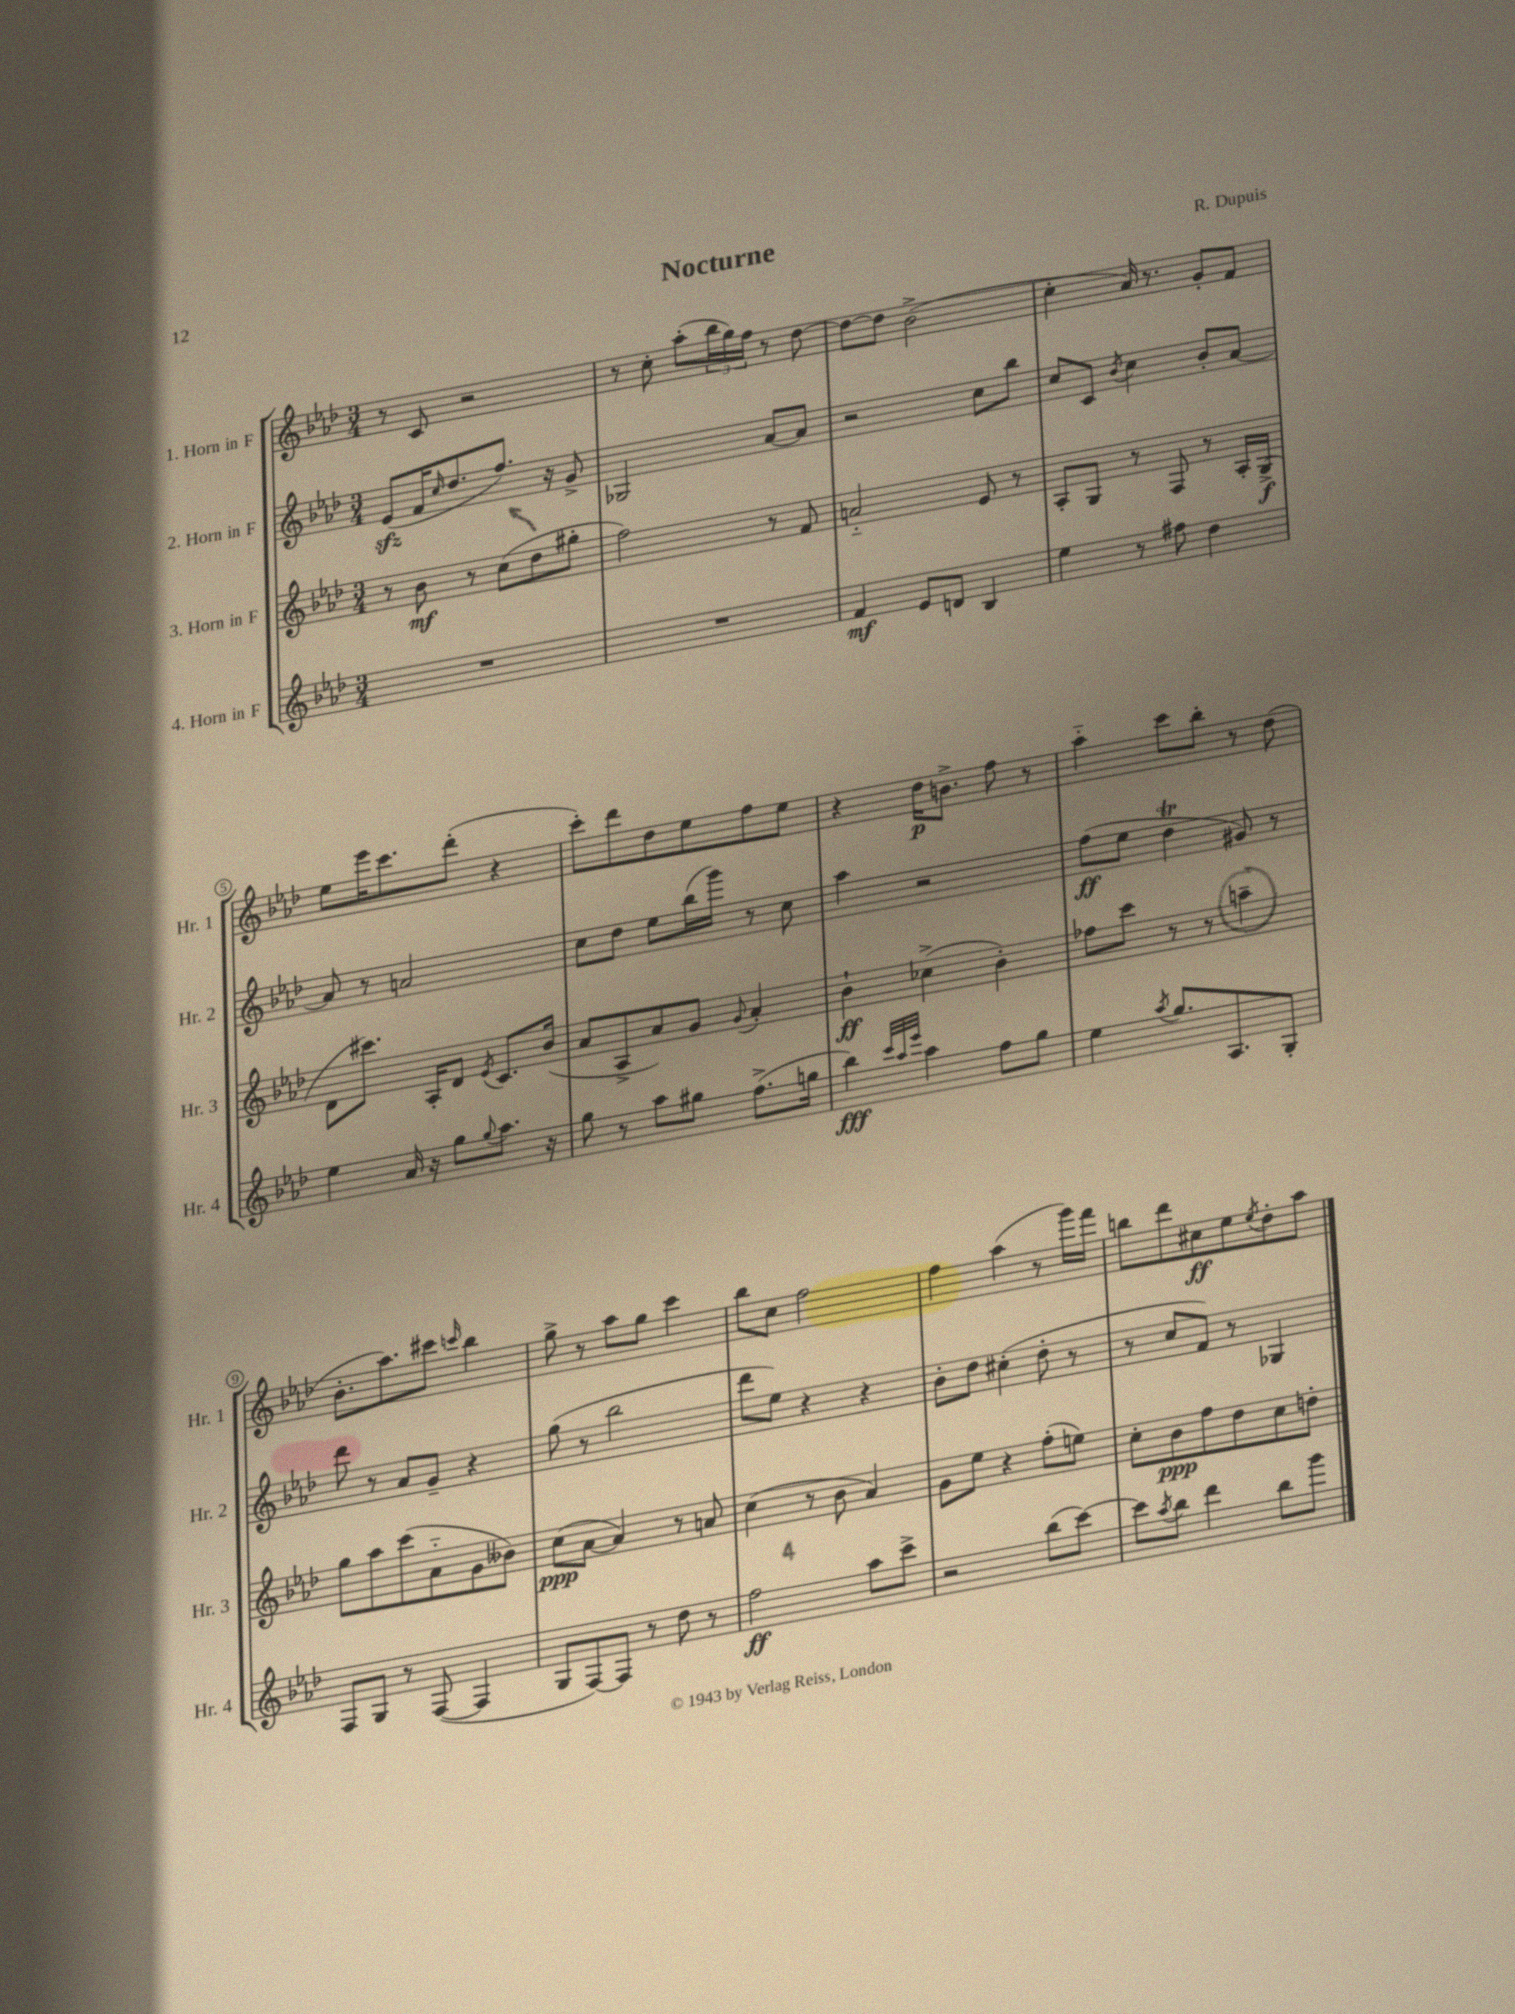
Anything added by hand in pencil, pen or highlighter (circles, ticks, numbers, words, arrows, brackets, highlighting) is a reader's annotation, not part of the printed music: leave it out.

**kern	**kern	**kern	**kern
*staff4	*staff3	*staff2	*staff1
*clefG2	*clefG2	*clefG2	*clefG2
*k[b-e-a-d-]	*k[b-e-a-d-]	*k[b-e-a-d-]	*k[b-e-a-d-]
*M3/4	*M3/4	*M3/4	*M3/4
2.r	8r	(8e-	8r
.	8b-	16f	8c
.	.	16qqcc	.
.	.	8.dd-	.
.	8r	.	2r
.	(8cc	8.ff)	.
.	8dd-	.	.
.	.	16r	.
.	8gg#'	8g^	.
=	=	=	=
2.r	2ff)	2G-	8r
.	.	.	8cc'
.	.	.	(8aa-'
.	.	.	24bb-
.	.	.	24gg)
.	.	.	24ff
.	8r	[8a-	8r
.	8f	8a-]	[8dd-
=	=	=	=
4f	2a'~	2r	8dd-_
.	.	.	8dd-]
8e-	.	.	(2b-^
8d	.	.	.
4B-	8e-	8cc	.
.	8r	8bb-	.
=	=	=	=
4ee-	8A-'	8cc	4cc'
.	8G	8c	.
.	.	8qb-	.
8r	8r	4cc	16a-)
.	.	.	8.r
8ff#	8F	.	.
4dd-	8r	8b-'	8g'
.	16A-'	[8a-	8f
.	(16G^	.	.
=	=	=	=
4ee-	8d-	8a-]	8ee-
.	8.ccc#)	8r	16eee-
.	.	.	8.ccc
16a-	.	2a	.
16r	16A-'	.	.
8gg	8d-	.	(8ddd-'
8qqgg	8qe-	.	.
8.aa-	8.c	.	4r
16r	(16b-	.	.
=	=	=	=
8gg	8a-	8cc	8ccc')
8r	8A-^	8dd-	8ddd-
8aa-	8a-)	8ee-	8dd-
8gg#	8g	(16bb-	8ee-
.	.	16ggg)	.
.	8qqg	.	.
(8.ff^	4a-'	8r	8ff
.	.	8cc	8ee-
16gg	.	.	.
=	=	=	=
4bb-)	4b-`	4aa-	4r
32qqccc	.	.	.
32qqaa-	.	.	.
32qqeee-	.	.	.
4aa-	(4cc-^	2r	16dd-
.	.	.	8.b^
8ff	4b-')	.	8ff
8gg	.	.	8r
=	=	=	=
4ee-	8ff-	(8ff	4aa-'~
.	8ccc	8ee-	.
8qaa-	.	.	.
8.gg	8r	4dd-	8ccc
.	8r	.	8bb-'
8.A-	.	.	.
.	4aa~	8g#)	8r
8G'	.	8r	(8dd-
=	=	=	=
8F	8gg	8ddd-	8.b-'
8G	8aa-	8r	.
.	.	.	8.aa-)
8r	(8ccc	8a-	.
([8F	8a-'~	8g~	8ccc#
.	.	.	16qqccc
4F]	8g	4r	4bb-
.	8b--)	.	.
=	=	=	=
8G	(8cc	(8gg	8gg^
[8F)	[8a-	8r	8r
8F]	4a-])	2bb-	8aa-
8r	.	.	8gg
8dd-	8r	.	4ccc
8r	8a	.	.
=	=	=	=
2ff	(4cc	8ddd-	8bb-
.	.	8ee-)	8cc
.	8r	4r	2ff
.	8b-	.	.
8aa-	4a-)	4r	.
8ccc^	.	.	.
=	=	=	=
2r	8g	8b-'	4ff
.	8ee-	8dd-	.
.	4r	(4cc#'	(4aa-
(8bb-	(8ff'	8dd-'	8r
[8ccc)	8ee)	8r	16ggg)
.	.	.	16fff
=	=	=	=
8ccc]	8cc'	8r	8bb
8qaa-	.	.	.
8bb-	8b-	8cc	8ddd-
4ddd-	8ff	8f)	8cc#
.	8dd-	8r	8ee-
.	.	.	8qee-
8bb-	8cc	4G-	8dd-'
8ggg	8dd'	.	8aa-
==	==	==	==
*-	*-	*-	*-
